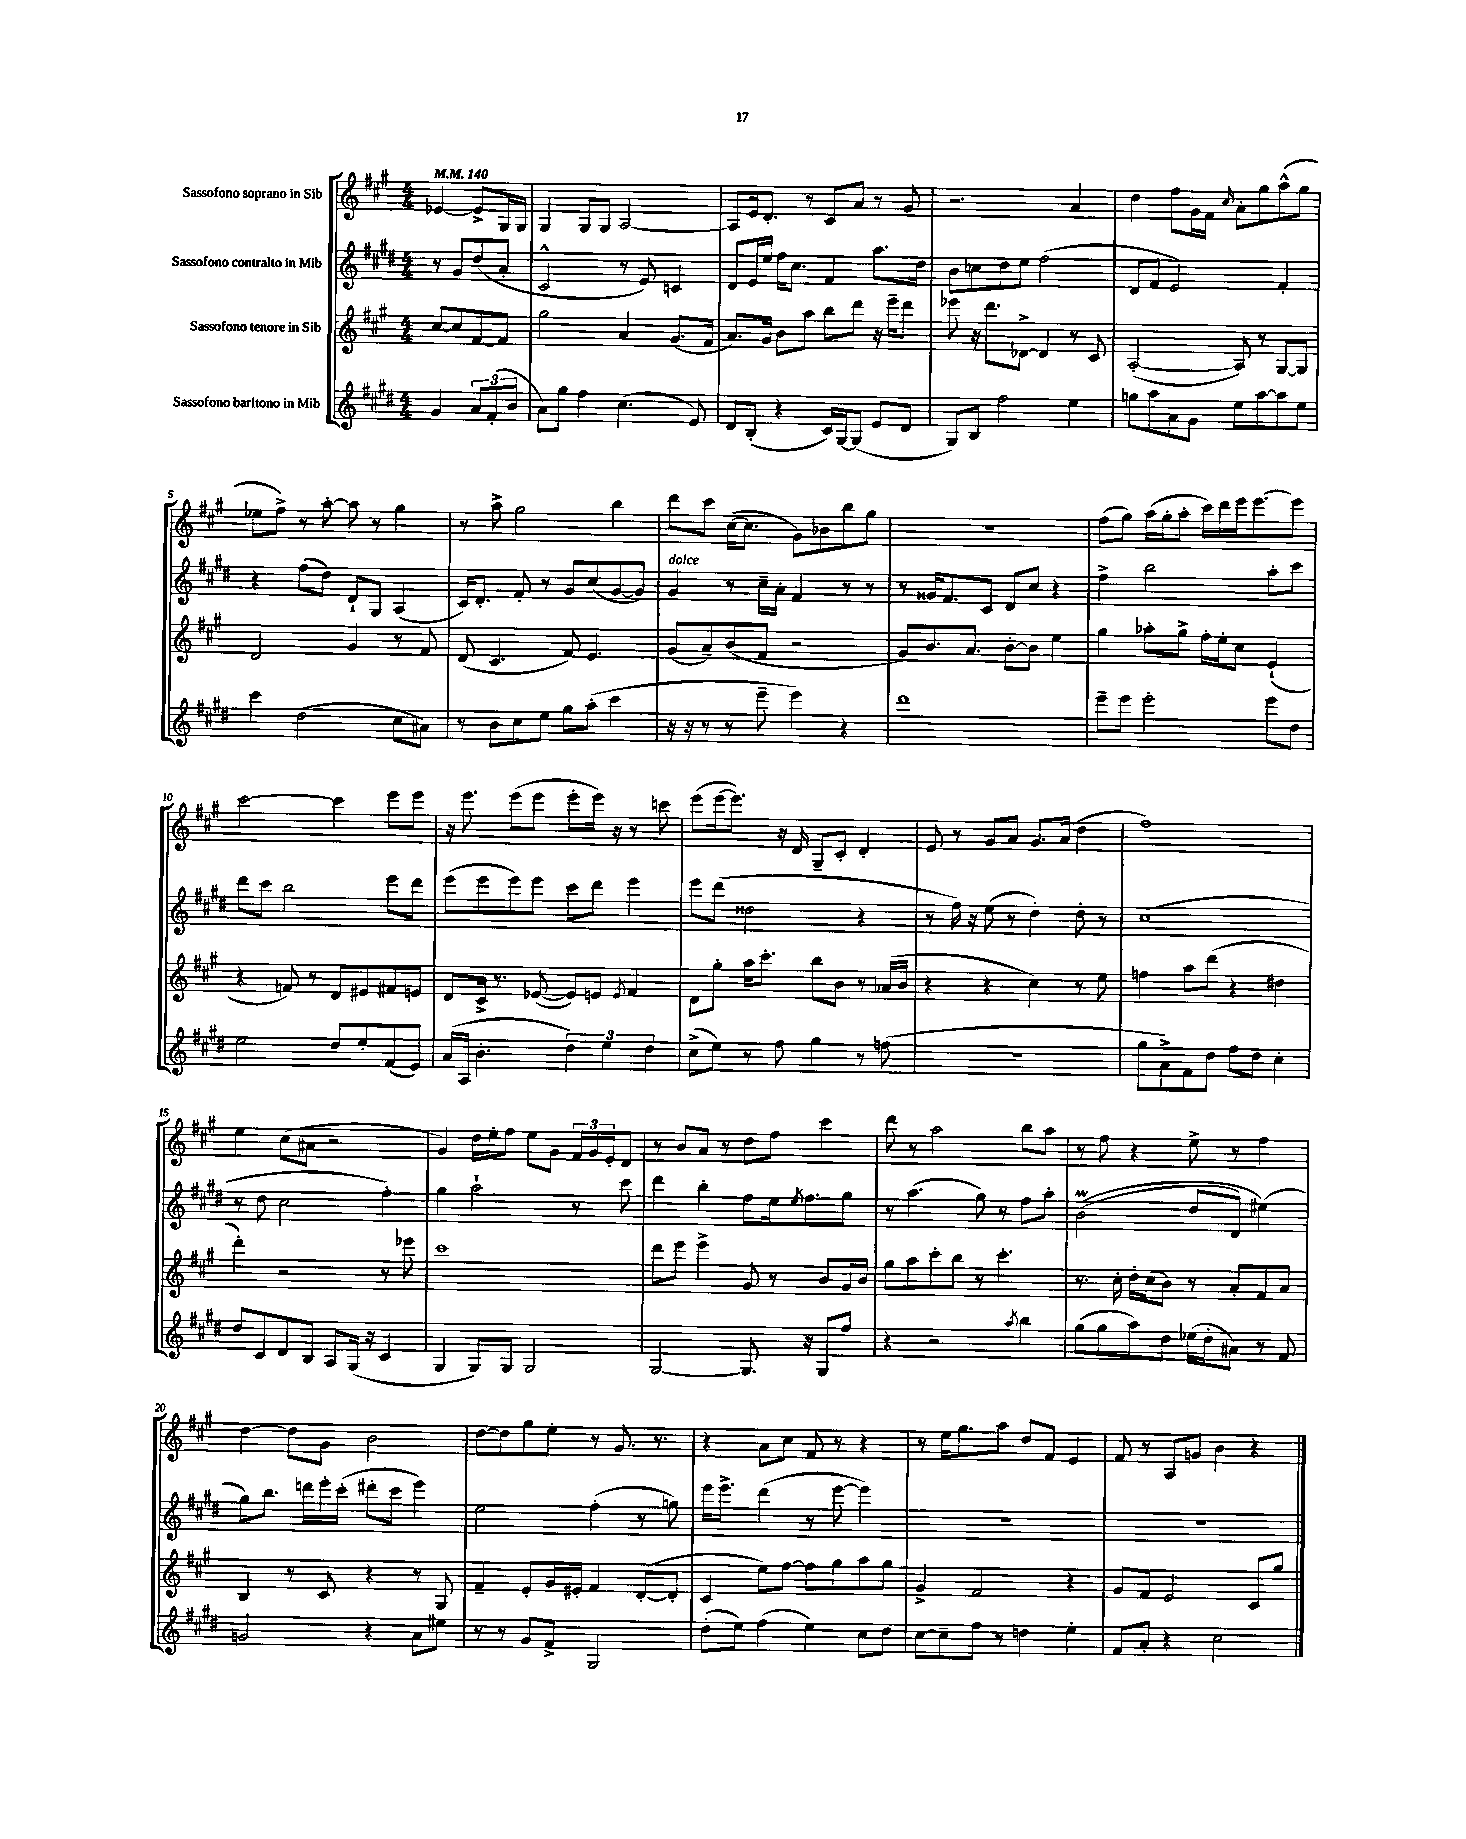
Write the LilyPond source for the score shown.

<<
\new StaffGroup <<
\new Staff = "s0" \with { instrumentName = "Sassofono soprano in Sib" } {
    \clef treble \key a \major \numericTimeSignature \time 4/4 \partial 2 \tempo 4 = 140
    ees'4~ ees'8-> gis16 gis16 |
    gis4 gis8 gis8 a2~ |
    a8 e'16 d'8.-. r8 cis'8 a'8 r8 gis'8 |
    r2. a'4 |
    d''4 fis''8 gis'16 fis'16 \grace { cis''16 } a'8-. gis''8 a''8-^( gis''8 |
    ees''8 fis''8->) r8 a''8~-. a''8 r8 gis''4 |
    r8 a''8-> gis''2 b''4 |
    d'''8 cis'''8 cis''16~( cis''8. gis'8) bes'8 b''8 gis''8 |
    R1 |
    fis''8( gis''8) a''16( gis''16-. a''8-. cis'''16) d'''16 e'''16 e'''8.~ e'''8 |
    cis'''2~ cis'''4 e'''8 e'''8 |
    r16 e'''8. e'''8( e'''8 e'''8-. e'''16) r16 r8 c'''8 |
    e'''8( e'''16~ e'''8.) r16 d'16 gis8-- cis'8-. d'4-. |
    e'8 r8 gis'8 a'8 gis'8. a'16( d''4 |
    fis''1) |
    e''4 cis''8( ais'8 r2 |
    gis'4) d''16 e''16-. fis''8 e''8 gis'8 \tuplet 3/2 { fis'16 gis'16 e'16-. } d'8 |
    r8 b'8 a'8 r8 d''8 fis''8 cis'''4 |
    d'''8 r8 a''2 b''8 a''8 |
    r8 fis''8 r4 e''8-> r8 fis''4 |
    d''4~ d''8 gis'8 b'2 |
    d''8~ d''8 gis''8 e''8-. r8 gis'8. r8. |
    r4 a'8 cis''8 fis'8 r8 r4 |
    r8 e''16 gis''8. a''8 d''8 fis'8 e'4 |
    fis'8 r8 a8 g'8 b'4 r4 \bar "|." |
}
\new Staff = "s1" \with { instrumentName = "Sassofono contralto in Mib" } {
    \clef treble \key e \major \numericTimeSignature \time 4/4 \partial 2
    r8 gis'8 dis''8( a'8-. |
    cis'2-^ r8 e'8) c'4 |
    dis'8 e'16 e''16 fis''16 cis''8. fis'4 a''8. dis''16 |
    b'8 c''8 dis''8 e''8 fis''2( |
    dis'8 fis'8 e'2) fis'4-. |
    r4 fis''8( dis''8) dis'8-! gis8 a4( |
    cis'16) dis'8.-. fis'8-. r8 gis'8 cis''8( gis'8~ gis'8) |
    gis'4^\markup { \italic "dolce" } r8 cis''16-- a'16-. fis'4 r8 r8 |
    r8 gisis'16 fis'8. cis'8 dis'8 cis''8 r4 |
    fis''4-> b''2 a''8-. cis'''8 |
    dis'''8 cis'''8 b''2 e'''8 dis'''8 |
    e'''8( e'''8 e'''8) e'''8 cis'''8 dis'''8 e'''4 |
    e'''8 dis'''8( disis''2 r4 |
    r8 fis''16) r16 e''8( r8 dis''4-.) dis''8-. r8 |
    cis''1( |
    r8 dis''8 cis''2 fis''4-.) |
    gis''4 a''2-! r8 cis'''8 |
    dis'''4 b''4-. fis''8 e''16 \acciaccatura { e''8 } fis''8. gis''8 |
    r8 a''4.( gis''8) r8 fis''8 a''8-. |
    b'2\prall(\( dis''8 dis'8) eis''4(\) |
    gis''8) b''8. d'''16 e'''16-. cis'''16-.( dis'''8-. cis'''8 e'''4) |
    e''2 fis''4-.( r8 g''8) |
    e'''16 e'''8.-> dis'''4( r8 e'''8~ e'''4) |
    R1 |
    R1 \bar "|." |
}
\new Staff = "s2" \with { instrumentName = "Sassofono tenore in Sib" } {
    \clef treble \key a \major \numericTimeSignature \time 4/4 \partial 2
    cis''8~ cis''8 fis'8~ fis'8 |
    gis''2 a'4 gis'8.( fis'16 |
    a'8.) gis'16 b'8 a''8 b''8 d'''8 r16 e'''16-- d'''8 |
    ees'''8 r16 d'''8. des'8~-> des'4 r8 cis'8 |
    a2~-.( a8) r8 gis8~ gis8 |
    d'2 gis'4 r8 fis'8 |
    d'8( cis'4. fis'8) e'4. |
    gis'8( a'8--) b'8( fis'8 r2 |
    gis'8) b'8. a'8. b'8~-. b'8 e''4 |
    gis''4 aes''8-. gis''8-> fis''16-. e''16-. cis''8 e'4-!( |
    r4 f'8) r8 d'8 eis'8 fis'8 e'8 |
    d'8 cis'16-> r8. ees'8~( ees'8) e'8 \acciaccatura { e'8 } fis'4 |
    d'8 gis''8-. a''16 cis'''8.-. b''8 b'8 r8 aes'16( b'16 |
    r4 r4 cis''4) r8 e''8 |
    f''4 a''8 d'''8( r4 dis''4 |
    d'''4-.) r2 r8 ees'''8 |
    cis'''1 |
    d'''8 e'''8 e'''4-> gis'8 r8 b'8 gis'16 b'16 |
    gis''8 a''8 cis'''8-. b''8 r8 cis'''4.-. |
    r8. cis''16-. d''16-. cis''16( b'8) r8 a'8-. fis'8 a'8 |
    b4 r8 cis'8 r4 r8 gis8 |
    fis'4-- e'8-. gis'16 eis'16-. fis'4 d'8~-.( d'8-. |
    cis'4 e''8) fis''8~ fis''8 gis''8 a''8 gis''8 |
    gis'4-> fis'2 r4 |
    gis'8 fis'8 e'2 cis'8 gis''8 \bar "|." |
}
\new Staff = "s3" \with { instrumentName = "Sassofono baritono in Mib" } {
    \clef treble \key e \major \numericTimeSignature \time 4/4 \partial 2
    gis'4 \tuplet 3/2 { a'8 fis'8-.( b'8 } |
    a'8) gis''8 fis''4 cis''4.( e'8) |
    dis'8 b8-.( r4 cis'16) gis16~ gis8( e'8 dis'8 |
    gis8) b8 fis''2 e''4 |
    g''8 a''8 a'8 gis'8 e''8 a''8~ a''8 e''8 |
    cis'''4 dis''2( cis''8 ais'8) |
    r8 b'8 cis''8 e''8 gis''8 a''8-.( cis'''4 |
    r16 r16 r8 r8 e'''8-- e'''4) r4 |
    dis'''1 |
    e'''8-- e'''8 e'''2-. e'''8 dis''8 |
    e''2 dis''8 e''8-. fis'8( e'8) |
    a'16( a16 b'4.-. \tuplet 3/2 { dis''4) e''4 dis''4 } |
    cis''8->( e''8) r8 fis''8 gis''4 r8 f''8( |
    R1 |
    gis''8 a'8->) fis'8 dis''8 fis''8 dis''8 cis''4-. |
    dis''8 cis'8 dis'8 b8 a8 gis16( r16 cis'4 |
    gis4 gis8) gis8 gis2 |
    gis2~ gis8. r16 gis8 fis''8 |
    r4 r2 \acciaccatura { a''8 } b''4 |
    gis''8( gis''8 a''8) dis''8 ees''16( dis''16-. ais'8) r8 fis'8 |
    g'2 r4 a'8 eis''8 |
    r8 r8 gis'8 fis'8-> gis2 |
    dis''8-.( e''8) fis''4( e''4) cis''8 dis''8 |
    cis''8~ cis''8-- fis''8 r8 d''4 e''4-. |
    fis'8 a'8-. r4 cis''2 \bar "|." |
}
>>
>>
